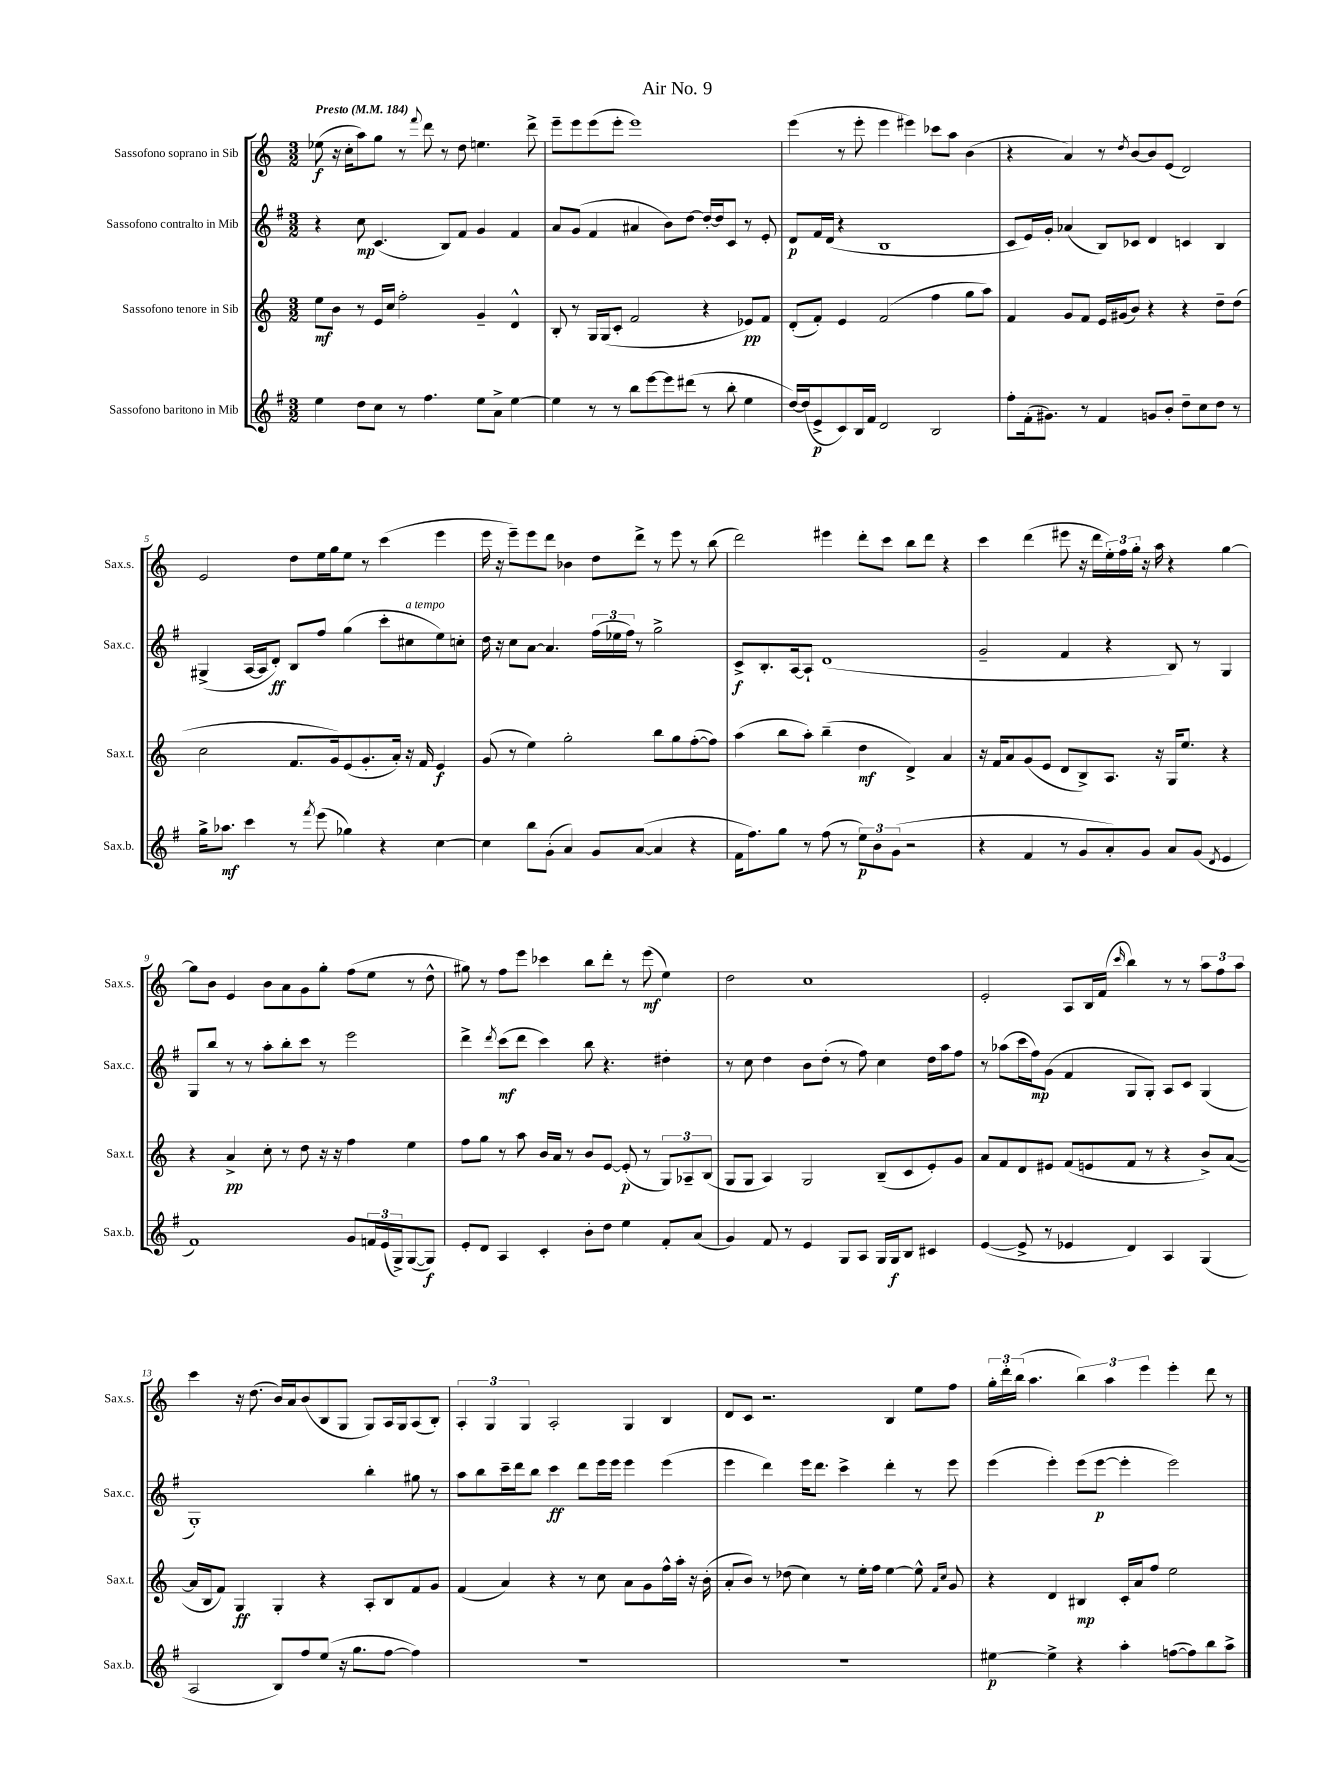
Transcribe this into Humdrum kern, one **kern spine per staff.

**kern	**dynam	**kern	**dynam	**kern	**dynam	**kern	**dynam
*part4	*part4	*part3	*part3	*part2	*part2	*part1	*part1
*staff4	*staff4	*staff3	*staff3	*staff2	*staff2	*staff1	*staff1
*I"Sassofono baritono in Mib	*	*I"Sassofono tenore in Sib	*	*I"Sassofono contralto in Mib	*	*I"Sassofono soprano in Sib	*
*I'Sax.b.	*	*I'Sax.t.	*	*I'Sax.c.	*	*I'Sax.s.	*
*clefG2	*	*clefG2	*	*clefG2	*	*clefG2	*
*k[f#]	*	*k[]	*	*k[f#]	*	*k[]	*
*M3/2	*	*M3/2	*	*M3/2	*	*M3/2	*
*MM184	*	*MM184	*	*MM184	*	*MM184	*
=1	=1	=1	=1	=1	=1	=1	=1
!	!	!	!	!	!	!LO:TX:a:B:t=Presto	!
4ee\	.	8ee\L	mf	4r	.	(8ee-X\	f
.	.	8b\J	.	.	.	16r	.
.	.	.	.	.	.	16cc'\KL	.
8dd\L	.	8r	.	8cc\	mp	8aa\)	.
8cc\J	.	16e/LL	.	(4.c/	.	8gg\J	.
.	.	16cc/JJ	.	.	.	.	.
8r	.	2ff'\	.	.	.	8r	.
.	.	.	.	.	.	8qqfff/	.
4.ff#\	.	.	.	.	.	8ddd\	.
.	.	.	.	8B/L)	.	8r	.
.	.	.	.	8f#/J	.	8dd\	.
8ee\L	.	4g~/	.	4g/	.	4.een\	.
8a^\J	.	.	.	.	.	.	.
[4ee\	.	4d^^/	.	4f#/	.	.	.
.	.	.	.	.	.	8ddd^\	.
=2	=2	=2	=2	=2	=2	=2	=2
4ee\]	.	8B'/	.	8a/L	.	8eee~\L	.
.	.	8r	.	(8g/J	.	8eee\	.
8r	.	16G/LL	.	4f#/	.	(8eee\	.
.	.	(16G/J	.	.	.	.	.
8r	.	8c'/J	.	.	.	8eee'\J	.
8bb\L	.	2f/	.	4a#X/	.	1eee)	.
[8eee\	.	.	.	.	.	.	.
8eee\]	.	.	.	8b\L)	.	.	.
(8ddd#X\J	.	.	.	[8dd\J	.	.	.
8r	.	4r	.	16dd'/LL_	.	.	.
.	.	.	.	16dd/J]	.	.	.
8bb'\	.	.	.	8c/J	.	.	.
4ee\	.	8e-X/L)	pp	8r	.	.	.
.	.	8f/J	.	8e'/	.	.	.
=3	=3	=3	=3	=3	=3	=3	=3
[16dd/LL)	.	(8d'/L	.	8d/L	p	(4eee\	.
(16dd/J]	.	.	.	.	.	.	.
8e^/	p	8f'/J)	.	16f#/L	.	.	.
.	.	.	.	(16d/JJ	.	.	.
8c/)	.	4e/	.	4r	.	8r	.
16B/L	.	.	.	.	.	8eee'\	.
16f#/JJ	.	.	.	.	.	.	.
2d/	.	(2f/	.	1B	.	4eee\	.
.	.	.	.	.	.	4eee#X\)	.
2B/	.	4ff\	.	.	.	8ccc-X\L	.
.	.	.	.	.	.	8aa\J	.
.	.	8gg\L	.	.	.	(4b\	.
.	.	8aa\J)	.	.	.	.	.
=4	=4	=4	=4	=4	=4	=4	=4
8ff#'\L	.	4f/	.	8c/L	.	4r	.
(16f#'\k	.	.	.	16e/L)	.	.	.
8.g#X\J)	.	.	.	16g'/JJ	.	.	.
.	.	8g/L	.	(4a-X/	.	4a/)	.
8r	.	8f/J	.	.	.	.	.
4f#/	.	16e/LL	.	8B/L)	.	8r	.
.	.	(16g#X/J	.	.	.	.	.
.	.	.	.	.	.	8qdd/	.
.	.	8b/J)	.	8c-X/J	.	[8b/L	.
8gn/L	.	4r	.	4d/	.	8b/]	.
8b'/J	.	.	.	.	.	(8e/J	.
8dd~\L	.	4r	.	4cn/	.	2d/)	.
8cc\	.	.	.	.	.	.	.
8dd\J	.	8dd~\L	.	4B/	.	.	.
8r	.	(8dd\J	.	.	.	.	.
!!LO:LB:g=z
=5	=5	=5	=5	=5	=5	=5	=5
16gg^\KL	.	2cc\	.	(4G#X^/	.	2e/	.
8.aa-X\J	mf	.	.	.	.	.	.
4ccc\	.	.	.	[16A/LL	.	.	.
.	.	.	.	16A/J]	.	.	.
.	.	.	.	8d'/J)	ff	.	.
8r	.	8.f/L	.	8B/L	.	8dd\L	.
8qfff#/	.	.	.	.	.	.	.
(8eee\	.	.	.	8ff#/J	.	16ee\L	.
.	.	16g/k)	.	.	.	16gg\J	.
4gg-X\)	.	(8e/	.	(4gg\	.	8ee\J	.
.	.	8.g'/	.	.	.	8r	.
4r	.	.	.	8ccc'\L	.	(4ccc\	.
.	.	16a'/Jk)	.	.	.	.	.
!	!	!	!	!LO:TX:a:i:t=a tempo	!	!	!
.	.	16r	.	8cc#X\	.	.	.
.	.	16f/	.	.	.	.	.
[4cc\	.	4e/	f	8ee\)	.	4eee\	.
.	.	.	.	8ccn'\J	.	.	.
=6	=6	=6	=6	=6	=6	=6	=6
4cc\]	.	(8g/	.	16dd\	.	16eee\	.
.	.	.	.	16r	.	16r	.
.	.	8r	.	8cc\L	.	8eee~\L)	.
8bb\L	.	4ee\)	.	[8a\J	.	8eee\	.
(8g'\J	.	.	.	4.a/]	.	8ddd\J	.
4a/)	.	2gg'\	.	.	.	4b-X\	.
8g/L	.	.	.	(24ff#\LL	.	8dd\L	.
.	.	.	.	24ee-X\	.	.	.
.	.	.	.	24ff#\JJ)	.	.	.
([8a/J	.	.	.	8r	.	8ddd^\J	.
4a/]	.	8bb\L	.	2gg^\	.	8r	.
.	.	8gg\	.	.	.	8eee\	.
4r	.	([8ff'\	.	.	.	8r	.
.	.	8ff\J])	.	.	.	(8bb\	.
=7	=7	=7	=7	=7	=7	=7	=7
16f#\KL	.	(4aa\	.	8c^/L	f	2ddd\)	.
8.ff#\)	.	.	.	.	.	.	.
.	.	.	.	8.B'/	.	.	.
8gg\J	.	8bb\L	.	.	.	.	.
.	.	.	.	[16A/k	.	.	.
8r	.	8aa'\J)	.	8A`/J]	.	.	.
(8ff#\	.	(4bb~\	.	(1d	.	4eee#X\	.
8r	.	.	.	.	.	.	.
12ee\L)	p	4dd\	mf	.	.	8ddd'\L	.
12b\	.	.	.	.	.	.	.
.	.	.	.	.	.	8ccc\J	.
(12g\J	.	.	.	.	.	.	.
2r	.	4d^/)	.	.	.	8bb\L	.
.	.	.	.	.	.	8ddd\J	.
.	.	4a/	.	.	.	4r	.
=8	=8	=8	=8	=8	=8	=8	=8
4r	.	16r	.	2g~/	.	4ccc\	.
.	.	16f/KL	.	.	.	.	.
.	.	8a/	.	.	.	.	.
4f#/	.	(8g/	.	.	.	(4ddd\	.
.	.	8e/J	.	.	.	.	.
8r	.	8d/L	.	4f#/	.	8eee#X\	.
8g/L	.	8B^/)	.	.	.	16r	.
.	.	.	.	.	.	16ddd\LL	.
8a'/)	.	8.A/J	.	4r	.	24ee'\)	.
.	.	.	.	.	.	24ff\	.
.	.	.	.	.	.	24gg'\JJ	.
8g/J	.	.	.	.	.	16r	.
.	.	16r	.	.	.	16aa\	.
8a/L	.	16G/KL	.	8B/)	.	4r	.
.	.	8.ee/J	.	.	.	.	.
(8g/J	.	.	.	8r	.	.	.
8qd/	.	.	.	.	.	.	.
4e/	.	4r	.	4G/	.	[4gg\	.
!!LO:LB:g=z
=9	=9	=9	=9	=9	=9	=9	=9
1f#)	.	4r	.	8G/L	.	8gg\L]	.
.	.	.	.	8bb/J	.	8b\J	.
.	.	4a^/	pp	8r	.	4e/	.
.	.	.	.	8r	.	.	.
.	.	8cc'\	.	8aa'\L	.	8b\L	.
.	.	8r	.	8bb'\	.	8a\	.
.	.	8dd\	.	8ccc\J	.	8g\	.
.	.	16r	.	8r	.	8gg'\J	.
.	.	16r	.	.	.	.	.
8g/L	.	4ff\	.	2eee\	.	(8ff\L	.
24fn/L	.	.	.	.	.	8ee\J	.
(24e/	.	.	.	.	.	.	.
24G^/J)	.	.	.	.	.	.	.
([8G/	.	4ee\	.	.	.	8r	.
8G/J])	f	.	.	.	.	8dd^^\	.
=10	=10	=10	=10	=10	=10	=10	=10
8e'/L	.	8ff\L	.	4ddd^\	.	8gg#X\)	.
8d/J	.	8gg\J	.	.	.	8r	.
.	.	.	.	8qddd/	.	.	.
4A/	.	8r	.	(8ccc\L	mf	8ff\L	.
.	.	8aa\	.	8ddd\J	.	8eee\J	.
4c'/	.	16b/LL	.	4ccc\)	.	4ccc-X\	.
.	.	16a/JJ	.	.	.	.	.
.	.	8r	.	.	.	.	.
8b'\L	.	8b/L	.	8bb\	.	8bb\L	.
8dd\J	.	[8e/J	.	4.r	.	8ddd'\J	.
4ee\	.	(8e'/]	p	.	.	8r	.
.	.	8r	.	.	.	(8eee\	mf
8f#'/L	.	12G/L)	.	4dd#X'\	.	4ee\)	.
.	.	12A-X~/	.	.	.	.	.
(8a/J	.	.	.	.	.	.	.
.	.	(12B/J	.	.	.	.	.
=11	=11	=11	=11	=11	=11	=11	=11
4g/)	.	8G/L	.	8r	.	2dd\	.
.	.	8G/J	.	8cc\	.	.	.
8f#/	.	4A/)	.	4dd\	.	.	.
8r	.	.	.	.	.	.	.
4e/	.	2G/	.	8b\L	.	1cc	.
.	.	.	.	(8dd'\J	.	.	.
8G/L	.	.	.	8r	.	.	.
8A/J	.	.	.	8ff#\)	.	.	.
16G/LL	.	(8B~/L	.	4cc\	.	.	.
16G/J	f	.	.	.	.	.	.
8B/J	.	8c/	.	.	.	.	.
4c#X/	.	8e'/)	.	16dd\LL	.	.	.
.	.	.	.	16aa\J	.	.	.
.	.	8g/J	.	8ff#\J	.	.	.
=12	=12	=12	=12	=12	=12	=12	=12
([4e/	.	8a/L	.	8r	.	2e'/	.
.	.	8f/	.	(8aa-X\L	.	.	.
8e^/]	.	8d/	.	16ccc\L	.	.	.
.	.	.	.	16ff#\J)	mp	.	.
8r	.	8e#X/J	.	(8g\J	.	.	.
4e-X/	.	(8f/L	.	4f#/	.	8A/L	.
.	.	8en/	.	.	.	16B/L	.
.	.	.	.	.	.	(16f/JJ	.
.	.	.	.	.	.	16qqccc/	.
4d/)	.	8f/J	.	8G/L	.	4bb\)	.
.	.	8r	.	8G'/J)	.	.	.
4A/	.	4r	.	8A/L	.	8r	.
.	.	.	.	8c/J	.	8r	.
(4G/	.	8b^/L)	.	(4G/	.	12aa\L	.
.	.	.	.	.	.	12ff\	.
.	.	([8a/J	.	.	.	.	.
.	.	.	.	.	.	12aa\J	.
!!LO:LB:g=z
=13	=13	=13	=13	=13	=13	=13	=13
2A/	.	16a/LL]	.	1G')	.	4ccc\	.
.	.	16B/J	.	.	.	.	.
.	.	8f/J)	.	.	.	.	.
.	.	4G/	ff	.	.	16r	.
.	.	.	.	.	.	(8.dd\	.
8B/L)	.	4G'/	.	.	.	16b/LL)	.
.	.	.	.	.	.	16a/J	.
8ff#/	.	.	.	.	.	(8b/	.
(8ee/J	.	4r	.	.	.	8B/	.
16r	.	.	.	.	.	8G/J	.
8.gg\L	.	.	.	.	.	.	.
.	.	8A'/L	.	4bb'\	.	8G/L)	.
[8ff#\J	.	8B/	.	.	.	16A/L	.
.	.	.	.	.	.	16G/J	.
4ff#\])	.	8f/	.	8gg#X\	.	(8A/	.
.	.	8g/J	.	8r	.	8B'/J)	.
=14	=14	=14	=14	=14	=14	=14	=14
1.r	.	(4f/	.	8aa\L	.	6A'/	.
.	.	.	.	8bb\	.	.	.
.	.	.	.	.	.	6G/	.
.	.	4a/)	.	16ccc~\L	.	.	.
.	.	.	.	16ddd\J	.	.	.
.	.	.	.	.	.	6G/	.
.	.	.	.	8bb\J	.	.	.
.	.	4r	.	4ccc\	ff	2A'/	.
.	.	8r	.	8ddd\L	.	.	.
.	.	8cc\	.	16eee\L	.	.	.
.	.	.	.	16eee\JJ	.	.	.
.	.	8a\L	.	4eee\	.	4G/	.
.	.	8g\	.	.	.	.	.
.	.	16ff^^\L	.	(4eee\	.	4B/	.
.	.	16aa'\JJ	.	.	.	.	.
.	.	16r	.	.	.	.	.
.	.	(16b'\	.	.	.	.	.
=15	=15	=15	=15	=15	=15	=15	=15
1.r	.	8a'/L	.	4eee\	.	8d/L	.
.	.	8b/J)	.	.	.	8c/J	.
.	.	8r	.	4ddd\)	.	2.r	.
.	.	(8dd-X\	.	.	.	.	.
.	.	4cc\)	.	16eee\KL	.	.	.
.	.	.	.	8.ddd\J	.	.	.
.	.	8r	.	4ccc^\	.	.	.
.	.	16ee'\LL	.	.	.	.	.
.	.	16ff\JJ	.	.	.	.	.
.	.	[4ee\	.	4ddd'\	.	4B/	.
.	.	8ee^^\]	.	8r	.	8ee\L	.
.	.	16qqf/LL	.	.	.	.	.
.	.	16qqcc/JJ	.	.	.	.	.
.	.	8g/	.	8eee\	.	8ff\J	.
=16	=16	=16	=16	=16	=16	=16	=16
[4ee#X\	p	4r	.	(4eee\	.	24gg'\LL	.
.	.	.	.	.	.	24ddd'\	.
.	.	.	.	.	.	(24bb\JJ	.
.	.	.	.	.	.	4.aa\	.
4ee#^\]	.	4d/	.	4eee'\)	.	.	.
4r	.	4B#X/	mp	(8eee\L	.	6bb\)	.
.	.	.	.	[8eee\J	p	.	.
.	.	.	.	.	.	6aa\	.
4aa'\	.	16c'/LL	.	4eee'\]	.	.	.
.	.	16a/J	.	.	.	.	.
.	.	.	.	.	.	6eee\	.
.	.	8ff/J	.	.	.	.	.
([8ffn\L	.	2ee\	.	2eee\)	.	4eee'\	.
8ff\])	.	.	.	.	.	.	.
8bb\	.	.	.	.	.	8ddd\	.
8aa^\J	.	.	.	.	.	8r	.
==	==	==	==	==	==	==	==
*-	*-	*-	*-	*-	*-	*-	*-
